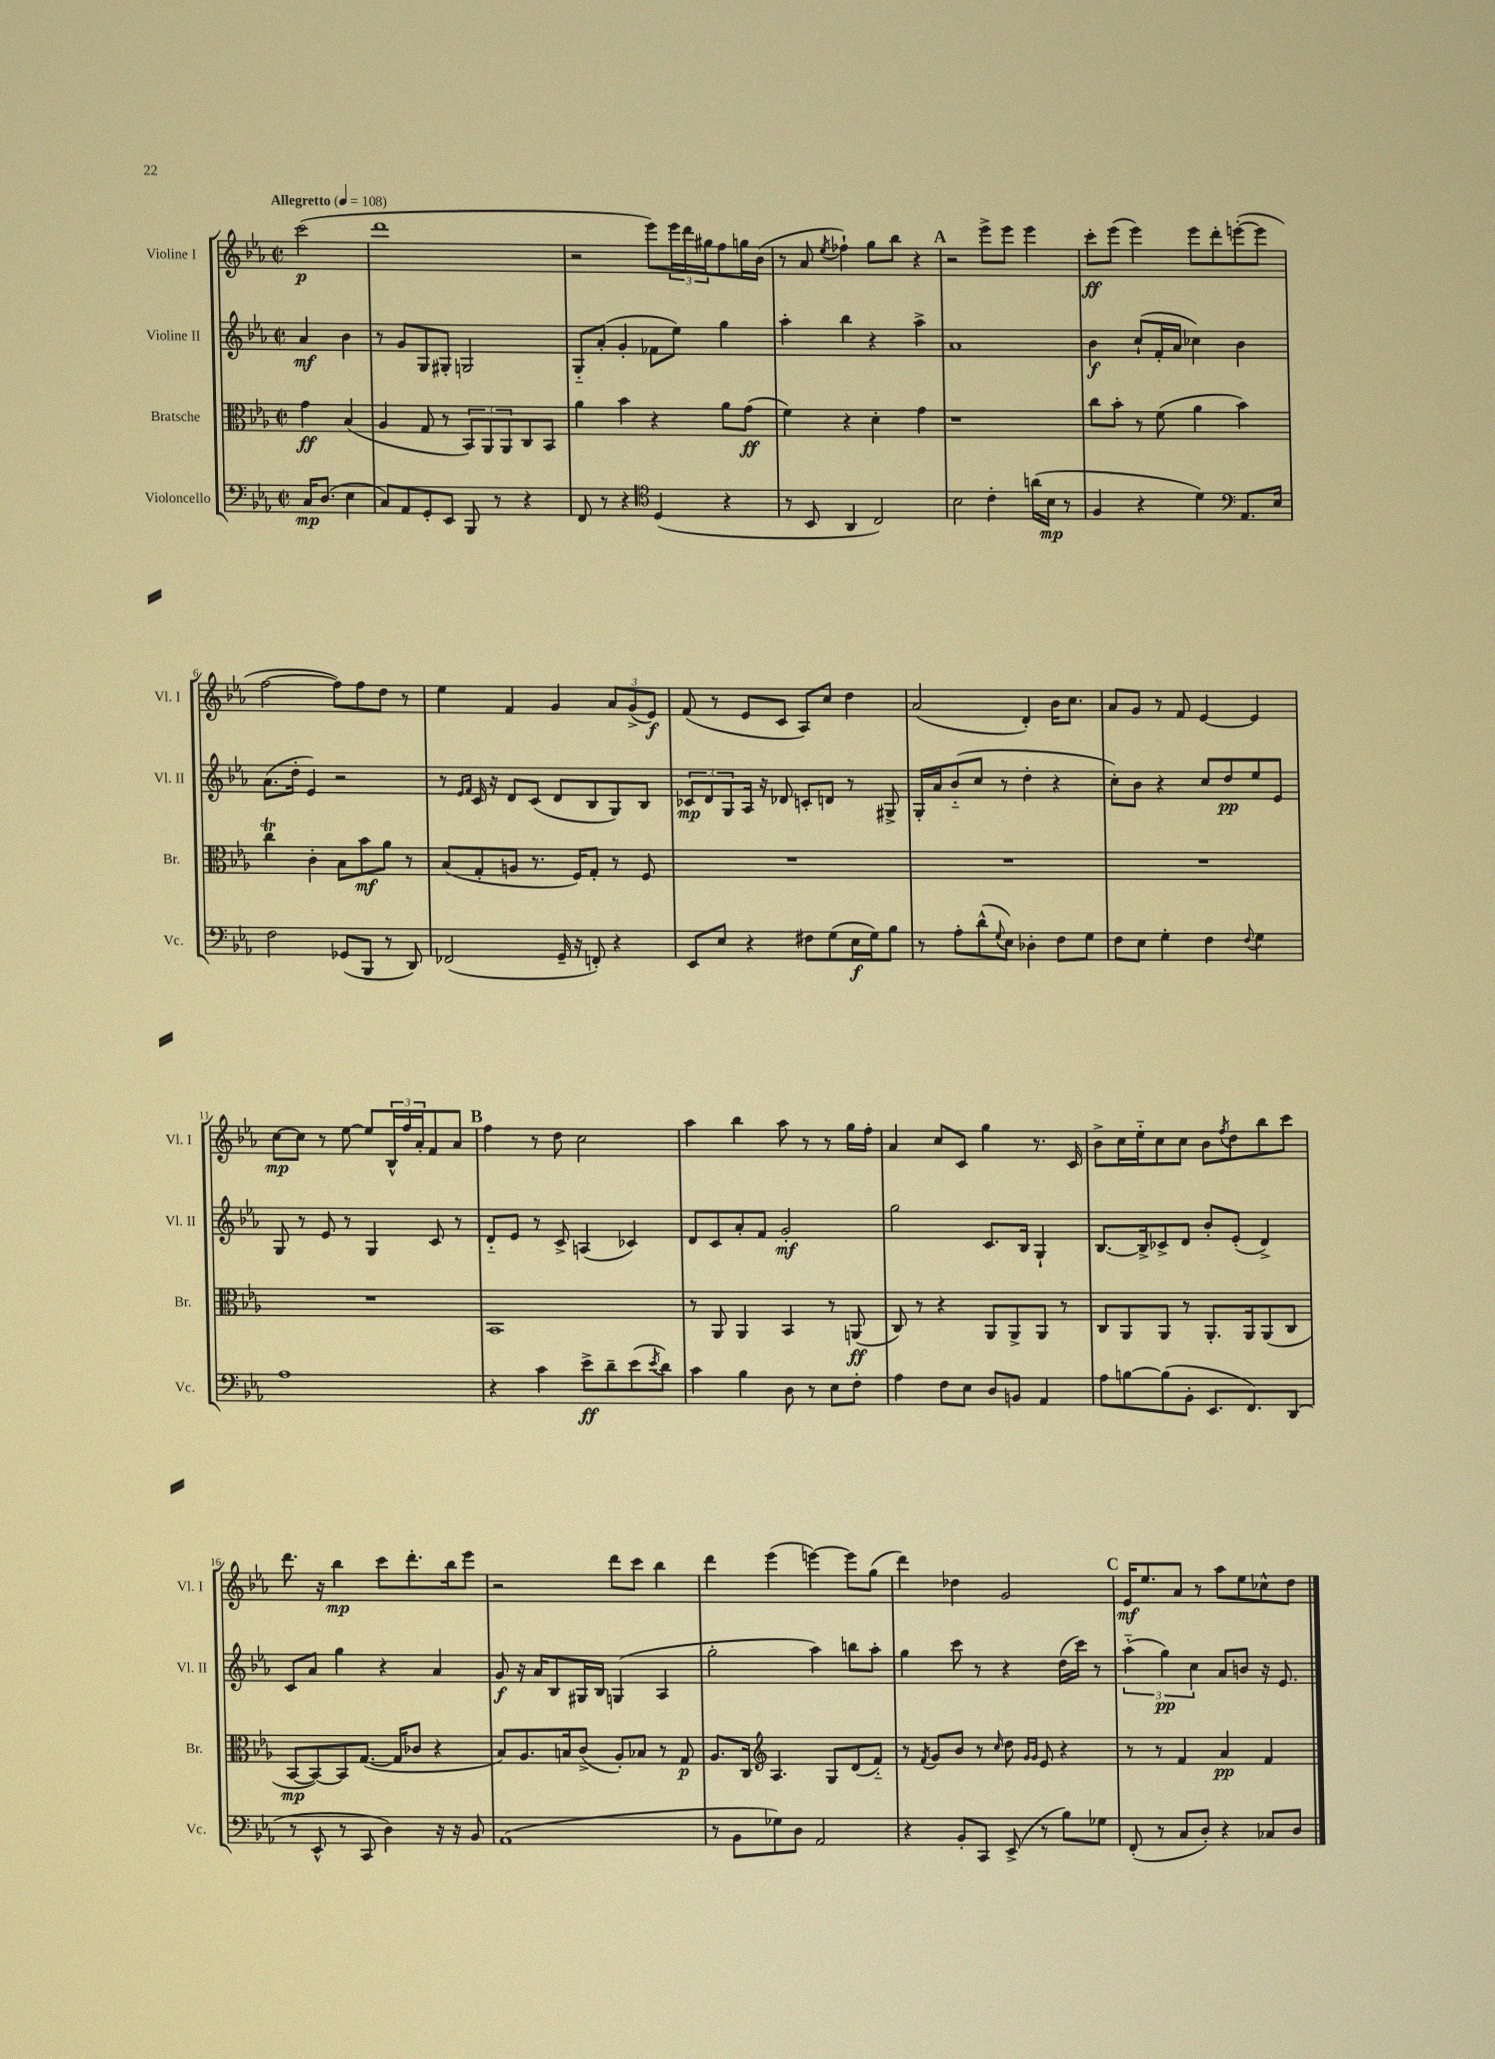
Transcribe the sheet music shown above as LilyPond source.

<<
\new StaffGroup <<
\new Staff = "s0" \with { instrumentName = "Violine I" shortInstrumentName = "Vl. I" } {
    \clef treble \key ees \major \defaultTimeSignature \time 2/2 \partial 2 \tempo "Allegretto" 4 = 108
    c'''2\p( |
    d'''1 |
    r2 ees'''8) \tuplet 3/2 { ees'''16 d'''16 gis''16 } f''8 g''16 bes'16( |
    r8 aes'8 \acciaccatura { ees''8 } fes''4-!) g''8 bes''8 r4 |
    \mark \markup { \bold "A" } r2 ees'''8-> ees'''8 ees'''4 |
    c'''8-.\ff ees'''8( ees'''4) ees'''8 d'''8-. e'''8~-.( e'''8 |
    f''2~ f''8) f''8 d''8 r8 |
    ees''4 f'4 g'4 \tuplet 3/2 { aes'8 g'8->( ees'8\f) } |
    f'8( r8 ees'8 c'8 aes8) c''8 d''4 |
    aes'2( d'4-.) bes'16 c''8. |
    aes'8 g'8 r8 f'8 ees'4~ ees'4 |
    c''8~\mp c''8 r8 ees''8~ ees''8 \tuplet 3/2 { bes16-^ f''16 aes'16-. } f'8 aes'8 |
    \mark \markup { \bold "B" } f''4 r8 d''8 c''2 |
    aes''4 bes''4 aes''8 r8 r8 g''16 f''16-. |
    aes'4 c''8 c'8 g''4 r8. c'16 |
    bes'8-> c''16 ees''16-_ c''8 c''8 bes'8 \acciaccatura { f''8 } d''8 bes''8 c'''8 |
    d'''8. r16 bes''4\mp c'''8 d'''8.-. bes''16 ees'''8 |
    r2 d'''8 c'''8 bes''4 |
    d'''4 ees'''4( e'''4~) e'''8 g''8( |
    d'''4) des''4 g'2 |
    \mark \markup { \bold "C" } ees'16\mf ees''8. aes'8 r8 aes''8 ees''8 ces''8-^ d''8 \bar "|." |
}
\new Staff = "s1" \with { instrumentName = "Violine II" shortInstrumentName = "Vl. II" } {
    \clef treble \key ees \major \defaultTimeSignature \time 2/2 \partial 2
    aes'4\mf bes'4 |
    r8 g'8 g8 gis8-. g2 |
    g8-_ aes'8-.( g'4-. fes'8 ees''8) g''4 |
    aes''4-. bes''4 r4 aes''4-> |
    \mark \markup { \bold "A" } aes'1 |
    bes'4\f c''8-!( f'16-. aes'16 ces''4) bes'4 |
    aes'8.( d''16-. ees'4) r2 |
    r8 \grace { ees'16 f'16 } c'16 r16 d'8 c'8( d'8 bes8 g8) bes8 |
    \tuplet 3/2 { ces'8\mp d'8 g8 } aes16 r16 des'8 c'8-. d'8 r8 gis8-> |
    g16-. aes'16 bes'8-_( c''8 r8 d''4-. r4 |
    c''8-.) bes'8 r4 c''8 d''8\pp ees''8 ees'8 |
    g8 r8 ees'8 r8 g4 c'8 r8 |
    \mark \markup { \bold "B" } d'8-_ ees'8 r8 c'8-> a4( ces'4) |
    d'8 c'8 aes'8-. f'8 g'2-.\mf |
    g''2 c'8. bes16 g4-! |
    bes8.~ bes16-> ces'8-> d'8 bes'8-. ees'8-.( d'4->) |
    c'8 aes'8 g''4 r4 aes'4 |
    g'8\f r16 aes'16 bes8 gis16 bes16 g4( aes4 |
    g''2-. aes''4) b''8 aes''8-. |
    g''4 c'''8 r8 r4 d''16( c'''16) r8 |
    \mark \markup { \bold "C" } \tuplet 3/2 { aes''4-_( g''4\pp) c''4 } aes'8 b'8 r16 ees'8. \bar "|." |
}
\new Staff = "s2" \with { instrumentName = "Bratsche" shortInstrumentName = "Br." } {
    \clef alto \key ees \major \defaultTimeSignature \time 2/2 \partial 2
    g'4\ff bes4( |
    aes4 g8 r8 \tuplet 3/2 { bes,8) aes,8 aes,8 } c8 bes,8 |
    aes'4 bes'4 r4 aes'8 g'8\ff( |
    f'4) r4 d'4-. g'4 |
    \mark \markup { \bold "A" } r1 |
    c''8 bes'8-. r8 f'8( aes'4 bes'4) |
    c''4\trill c'4-. bes8 bes'8\mf aes'8 r8 |
    bes8( g8-. a8 r8. f16) g8-. r8 f8 |
    R1 |
    R1 |
    R1 |
    R1 |
    \mark \markup { \bold "B" } bes,1 |
    r8 aes,8 aes,4 bes,4 r8 a,8\ff( |
    c8) r8 r4 aes,8 aes,8-> aes,8 r8 |
    c8 aes,8 aes,8 r8 aes,8.-. aes,16 aes,8( c8 |
    bes,8~\mp bes,8~) bes,8 g8.~( g16 ces'8 r4 |
    bes8) aes8. b16 c'8->( aes8-.) bes8 r8 g8\p |
    aes8. c16 \clef treble aes4. g8 d'8( f'8-_) |
    r8 \acciaccatura { f'8 } g'8 bes'8 r8 \grace { c''16 } d''8 \grace { g'16 g'16 } ees'8 r4 |
    \mark \markup { \bold "C" } r8 r8 f'4 aes'4\pp f'4 \bar "|." |
}
\new Staff = "s3" \with { instrumentName = "Violoncello" shortInstrumentName = "Vc." } {
    \clef bass \key ees \major \defaultTimeSignature \time 2/2 \partial 2
    c16\mp d8.( ees4 |
    c8) aes,8 g,8-. ees,8 bes,,8 r8 r4 |
    f,8 r8 r4 \clef tenor d4( r4 |
    r8 bes,8 aes,4 c2) |
    \mark \markup { \bold "A" } bes2 c'4-. a'16( bes16\mp r8 |
    f4 r4 d'4) \clef bass aes,8. ees16 |
    f2 ges,8( bes,,8 r8 d,8) |
    fes,2( g,16-- r16 f,8-.) r4 |
    ees,8 ees8 r4 fis8 g8( ees16\f g16) bes8 |
    r8 aes8-. d'8-^( \appoggiatura { g8 } ees8) des4-. f8 g8 |
    f8 ees8 g4-. f4 \appoggiatura { f8 } g4 |
    aes1 |
    \mark \markup { \bold "B" } r4 c'4 ees'8->\ff d'8-- ees'8( \acciaccatura { ees'8 } d'8) |
    c'4 bes4 d8 r8 ees8 f8-. |
    aes4 f8 ees8 d8 b,8 aes,4 |
    aes8 b8~ b8( bes,8-. ees,8. f,8.) d,8( |
    r8 ees,8-^ r8 c,8 d4) r16 r16 bes,8 |
    aes,1( |
    r8 bes,8 ges8) d8 aes,2 |
    r4 bes,8-. c,8 ees,8->( r8 bes8) ges8 |
    \mark \markup { \bold "C" } f,8-.( r8 c8 d8-.) r4 ces8 d8 \bar "|." |
}
>>
>>
